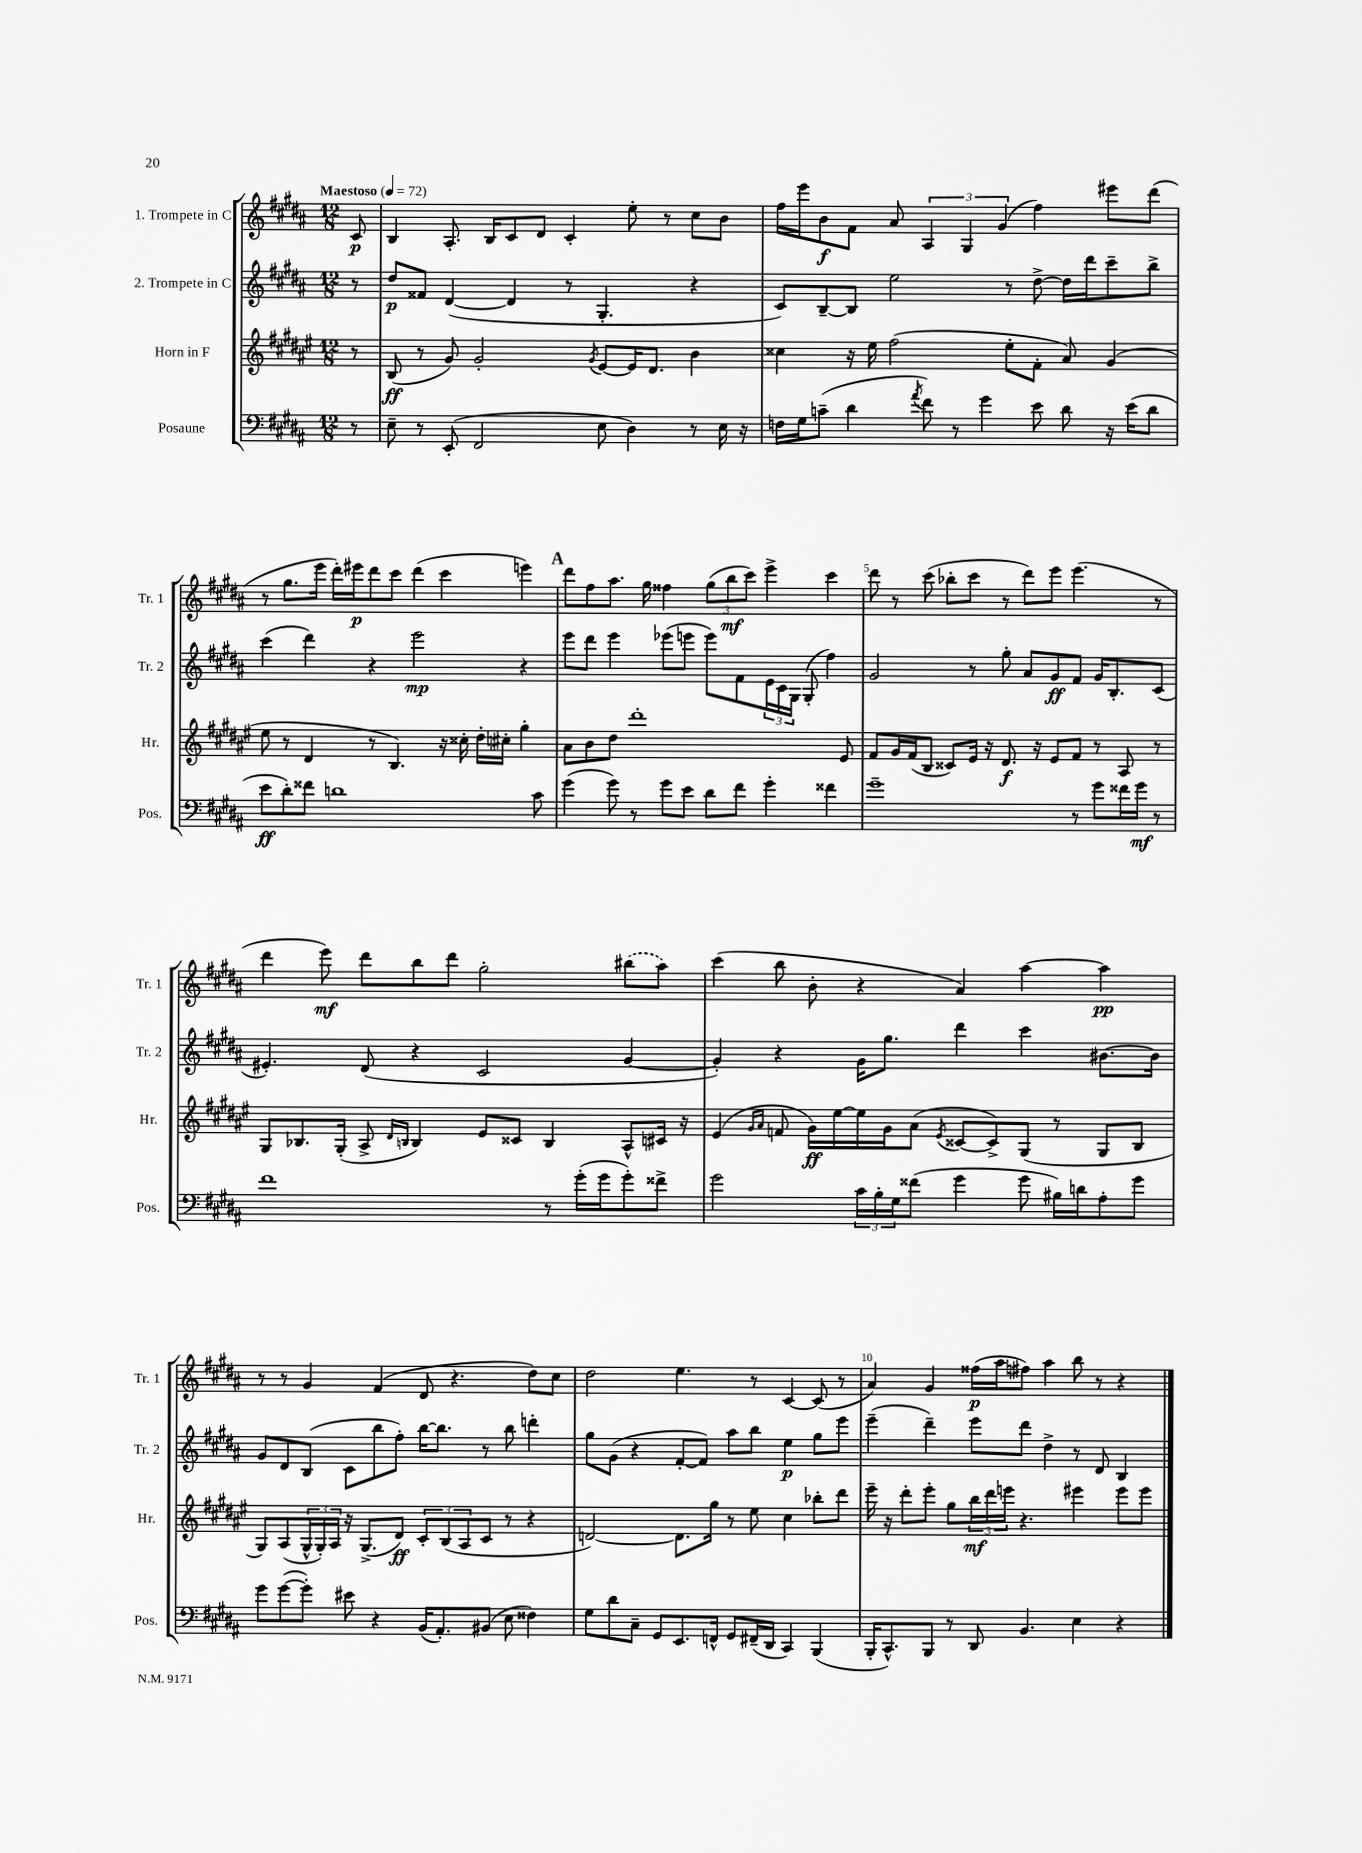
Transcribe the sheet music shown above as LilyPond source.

<<
\new StaffGroup <<
\new Staff = "s0" \with { instrumentName = "1. Trompete in C" shortInstrumentName = "Tr. 1" } {
    \clef treble \key b \major \numericTimeSignature \time 12/8 \partial 8 \tempo "Maestoso" 4 = 72
    cis'8\p |
    b4 ais8.-. b16 cis'8 dis'8 cis'4-. e''8-. r8 cis''8 b'8 |
    fis''16 e'''16 b'8\f fis'8 ais'8 \tuplet 3/2 { ais4 gis4 gis'4( } fis''4) eis'''8 dis'''8( |
    r8 gis''8. e'''16 dis'''16-.) eis'''16\p dis'''8 cis'''8 dis'''4( cis'''4 e'''4) |
    \mark \markup { \bold "A" } dis'''8 fis''8 ais''8. gis''16 fisis''4 \tuplet 3/2 { gis''8( b''8\mf cis'''8) } e'''4-> cis'''4 |
    dis'''8 r8 cis'''8( bes''8-. cis'''8 r8 dis'''8) e'''8 e'''4.( r8 |
    dis'''4 e'''8\mf) dis'''8 b''8 dis'''8 gis''2-. \once \slurDashed bis''8( ais''8) |
    cis'''4( b''8 b'8-. r4 ais'4) ais''4~ ais''4\pp |
    r8 r8 gis'4 fis'4( dis'8 r4. dis''8) cis''8 |
    dis''2 e''4. r8 cis'4~ cis'8( r8 |
    ais'4) gis'4 fisis''16\p( ais''16 fis''8) ais''4 b''8 r8 r4 \bar "|." |
}
\new Staff = "s1" \with { instrumentName = "2. Trompete in C" shortInstrumentName = "Tr. 2" } {
    \clef treble \key b \major \numericTimeSignature \time 12/8 \partial 8
    r8 |
    dis''8\p fisis'8 dis'4~( dis'4 r8 gis4.-. r4 |
    cis'8) b8~-- b8 e''2 r8 dis''8~-> dis''16 dis'''16 cis'''8-- b''8-> |
    cis'''4( dis'''4) r4 e'''2\mp r4 |
    \mark \markup { \bold "A" } e'''8 dis'''8 e'''4 ees'''8( e'''8 e'''8) fis'8 \tuplet 3/2 { e'16 cis'16 gis16 } gis8-.( fis''4) |
    gis'2 r8 gis''8-. ais'8 gis'8\ff fis'8 gis'16 b8.-. cis'8( |
    eis'4.-.) dis'8( r4 cis'2 gis'4~ |
    gis'4-.) r4 gis'16 gis''8. dis'''4 cis'''4 bis'8.~ bis'16 |
    gis'8 dis'8 b8( cis'8 b''8 fis''8-.) b''16~ b''8. r8 b''8 d'''4-. |
    gis''8 gis'8( r4 fis'8~-. fis'8) ais''8 b''8 e''4\p gis''8 e'''8 |
    e'''4--( dis'''4--) e'''8 dis'''8 dis''4-> r8 dis'8 b4 \bar "|." |
}
\new Staff = "s2" \with { instrumentName = "Horn in F" shortInstrumentName = "Hr." } {
    \clef treble \key fis \major \numericTimeSignature \time 12/8 \partial 8
    r8 |
    b8\ff( r8 gis'8) gis'2-. \acciaccatura { gis'8 } eis'8~ eis'16 dis'8. b'4 |
    cisis''4 r16 eis''16 fis''2( eis''8-. fis'8-. ais'8) gis'4( |
    eis''8 r8 dis'4 r8 b4.) r16 cisis''16-. dis''16-. cis''16-. gis''4-. |
    \mark \markup { \bold "A" } ais'8 b'8 dis''8 dis'''1-. eis'8 |
    fis'8 gis'16 fis'16( b8 cisis'8) eis'16 r16 dis'8.\f r16 eis'8 fis'8 r8 ais8 r8 |
    gis8 bes8. gis16-.( ais8-> \grace { dis'16 b16 } b4) eis'8 cisis'8 b4 ais8-^ cis'16 r16 |
    eis'4( \grace { gis'16 ais'16 } f'8 gis'16\ff) eis''16~ eis''16 gis'16 ais'8( \acciaccatura { eis'8 } cisis'8~ cisis'8->) gis8( r8 gis8 b8 |
    gis8) ais8( \tuplet 3/2 { gis16-^ gis16-.) ais16 } r16 gis8.->( dis'8\ff) \tuplet 3/2 { cis'8-. b8( ais8 } cis'8 r8 r4 |
    d'2~) d'8. gis''16 r8 eis''8 cis''4 bes''8-. dis'''8 |
    eis'''16-- r16 dis'''8-. eis'''8-. gis''8 \tuplet 3/2 { b''16\mf dis'''16 e'''16 } r4. eis'''4 eis'''8 eis'''8 \bar "|." |
}
\new Staff = "s3" \with { instrumentName = "Posaune" shortInstrumentName = "Pos." } {
    \clef bass \key b \major \numericTimeSignature \time 12/8 \partial 8
    r8 |
    e8-- r8 e,8-.( fis,2 e8 dis4) r8 e16 r16 |
    f16 gis16 c'8--( dis'4 \acciaccatura { ais'8 } fis'8) r8 gis'4 e'8 dis'8 r16 e'16( dis'8 |
    e'8\ff dis'8-.) fisis'8 d'1 cis'8 |
    \mark \markup { \bold "A" } gis'4( gis'8) r8 gis'8 e'8 dis'8 fis'8 gis'4-. fisis'4 |
    gis'1-- r8 gis'8 fisis'16 gis'16\mf r8 |
    fis'1 r8 gis'16-.( gis'16 gis'8-.) fisis'8-> |
    gis'2 \tuplet 3/2 { cis'16 b16-. gis16 } fisis'8( gis'4 gis'8 bis16) d'16 ais8-. gis'8 |
    gis'8 gis'8~( gis'8-.) eis'8 r4 b,16( ais,8.-.) bis,8( e8 fisis4) |
    gis8 dis'8 cis8-- gis,8 e,8. f,16-^ gis,8 fis,16--( dis,16 cis,4) b,,4( |
    b,,16-. cis,8.-^) b,,8 r8 dis,8 b,4. e4 r4 \bar "|." |
}
>>
>>
\layout { \context { \Score \override BarNumber.break-visibility = ##(#f #t #t) barNumberVisibility = #(every-nth-bar-number-visible 5) } }
